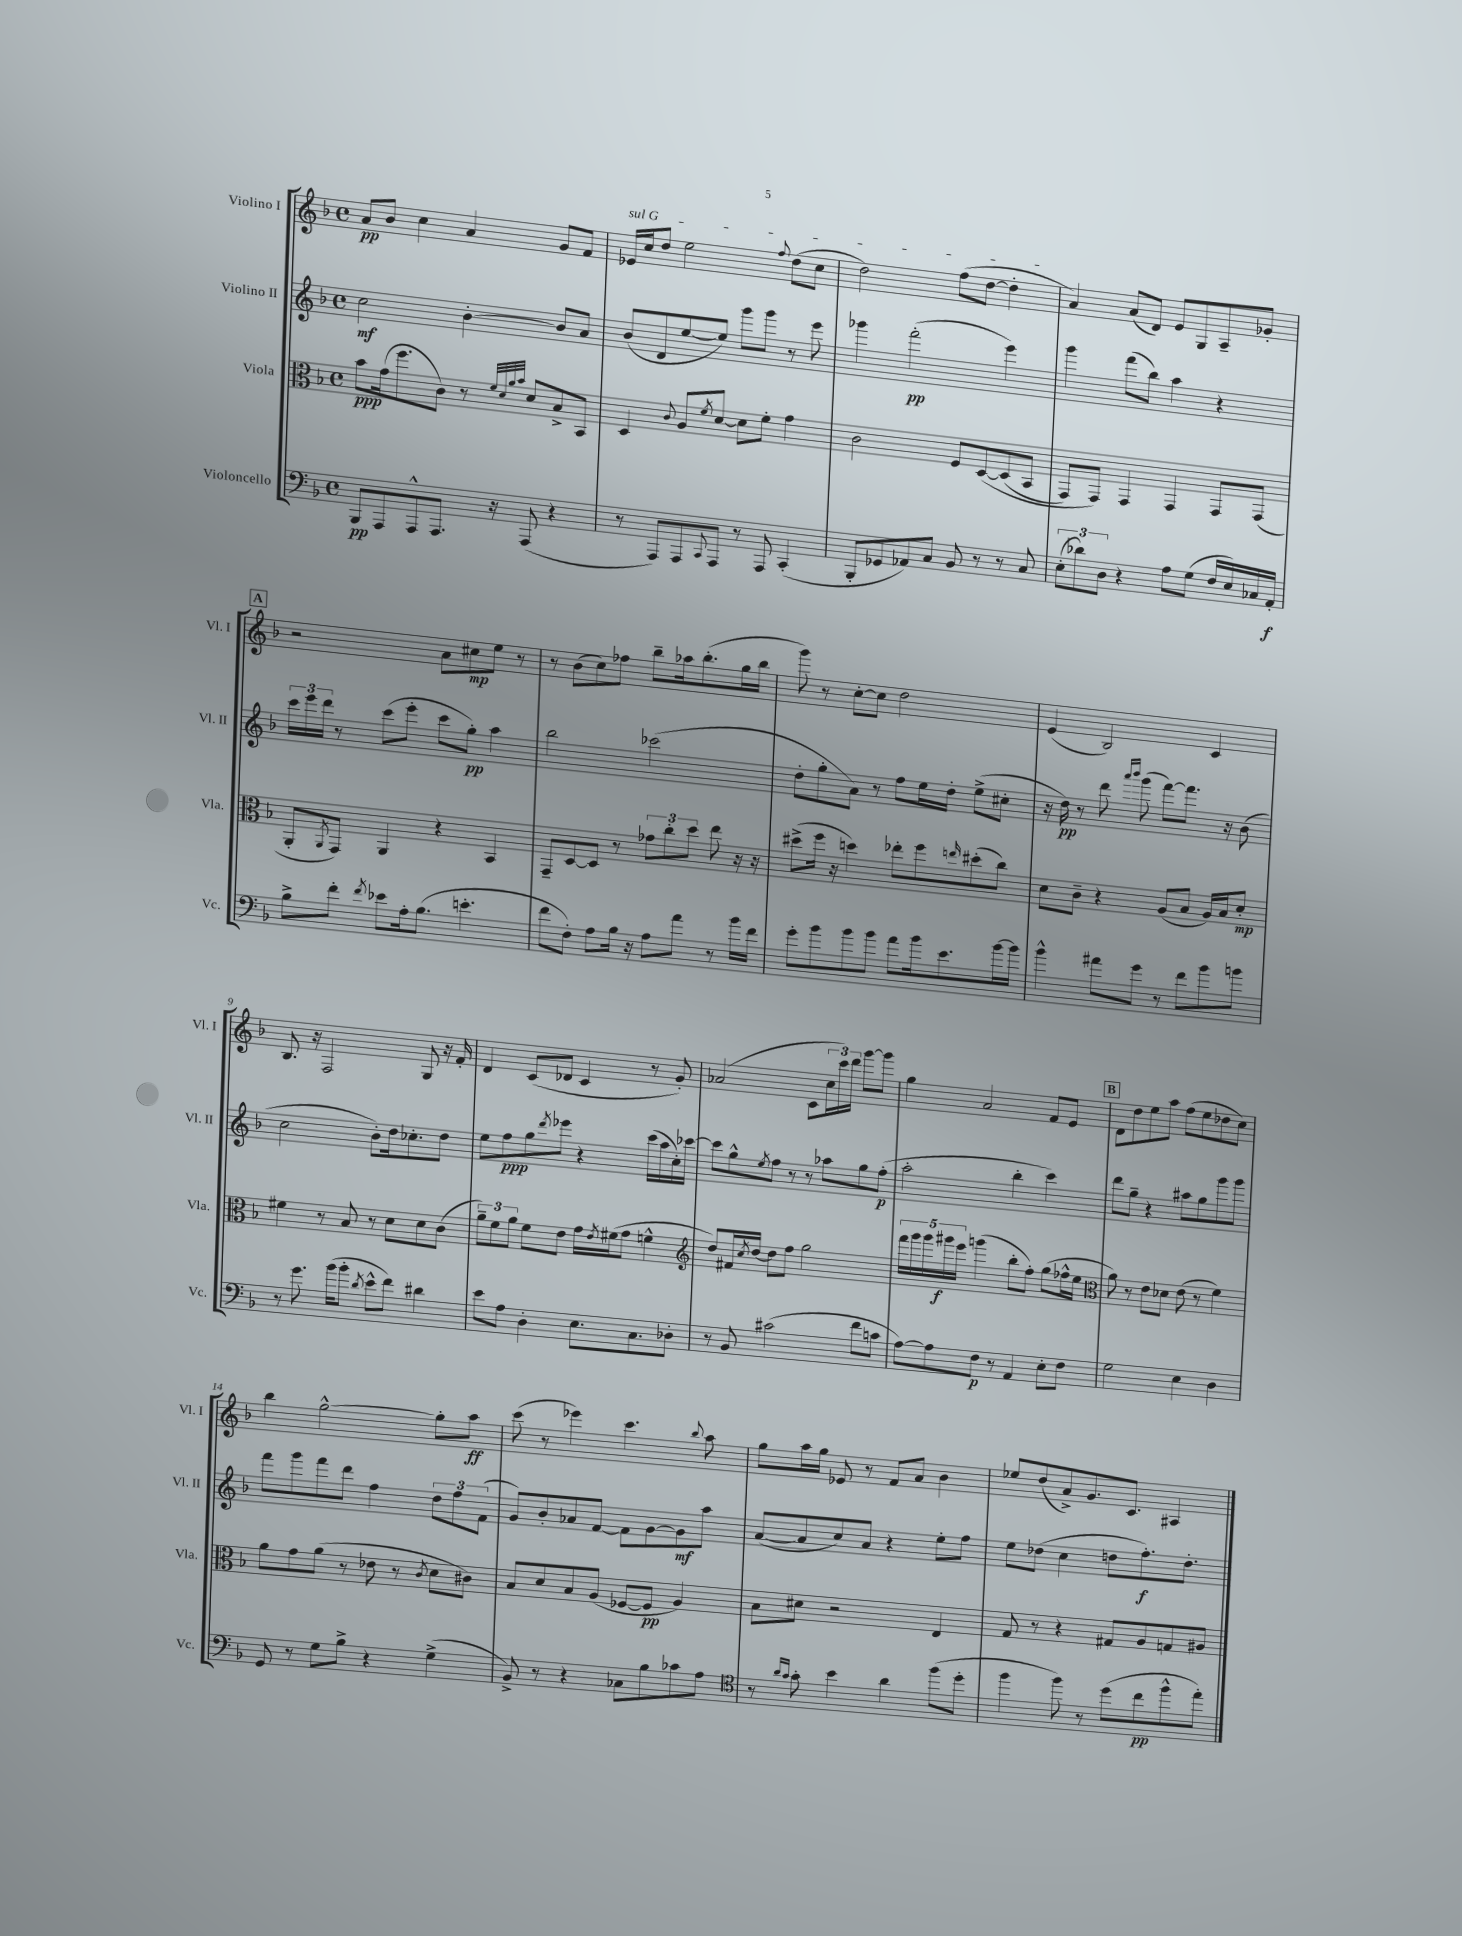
<<
\new StaffGroup <<
\new Staff = "s0" \with { instrumentName = "Violino I" shortInstrumentName = "Vl. I" } {
    \clef treble \key f \major \defaultTimeSignature \time 4/4
    a'8\pp bes'8 c''4 a'4 g'8 f'8 |
    \once \override TextSpanner.bound-details.left.text = \markup { \italic "sul G" } ees'16\startTextSpan c''16 d''8 e''2 \appoggiatura { f''8 } d''8( c''8 |
    d''2) f''8( d''8~ d''4-.\stopTextSpan |
    a'4) a'8( d'8) e'8 g8 a8-- ges'8-. |
    \mark \markup { \box "A" } r2 a'8 cis''8\mp e''8 r8 |
    r8 bes'8( c''8) fes''8 bes''8-- aes''16 bes''8.-.( g''16 bes''16 |
    g'''8) r8 c''8~-. c''8 d''2 |
    e'4( bes2) c'4 |
    bes8. r16 f2 g8 r16 f'16-. |
    d'4 c'8( des'8 c'4 r8 g'8-.) |
    aes'2( c'8 \tuplet 3/2 { c''16 c'''16) d'''16 } g'''8~ g'''8 |
    g''4 a'2 f'8 e'8 |
    \mark \markup { \box "B" } d'8 d''8 e''8 a''8 f''8( e''8 des''8 c''8) |
    bes''4 g''2~-^ g''8-. a''8\ff |
    c'''8( r8 ees'''4) c'''4. \appoggiatura { bes''8 } a''8 |
    g''8 a''16 g''16 ees'8 r8 f'8 a'8 bes'4 |
    ees''8 d''8( a'8->) g'8. c'8. ais4 \bar "|." |
}
\new Staff = "s1" \with { instrumentName = "Violino II" shortInstrumentName = "Vl. II" } {
    \clef treble \key f \major \defaultTimeSignature \time 4/4
    c''2\mf bes'4~-. bes'8 a'8 |
    bes'8( d'8 e''8~ e''8) g'''8 g'''8 r8 e'''8 |
    ges'''4 f'''2-.\pp( e'''4) |
    g'''4 f'''8( bes''8) a''4 r4 |
    \mark \markup { \box "A" } \tuplet 3/2 { c'''16 e'''16 d'''16 } r8 c'''8( e'''8-. c'''8 g''8-.\pp) a''4 |
    bes''2 ces'''2( |
    d''8-. g''8-. a'8) r8 f''8 e''16 d''16-. e''8->( cis''8-. |
    r16 d''16\pp) r8 d'''8 \grace { a'''16 bes'''16 } g'''8( f'''8~) f'''8. r16 bes'8( |
    c''2 bes'8-.) d''16 ces''8.-. d''8 |
    e''8 f''8\ppp g''8 \acciaccatura { d'''8 } ees'''8 r4 c'''16( a''16 c''16-.) ces'''16~ |
    ces'''8 g''8-^ \acciaccatura { e''8 } f''8 r8 r8 aes''8 g''8 f''8-.\p( |
    a''2-. bes''4-. c'''4) |
    \mark \markup { \box "B" } d'''8 g''8-- r4 ais''8 g''8 g'''8 g'''8 |
    f'''8 g'''8 f'''8 d'''8 f''4 \tuplet 3/2 { d''8 f''8 f'8( } |
    g'8) bes'8-. aes'8 f'8~ f'8 g'8~ g'8\mf a''8 |
    a'8~( a'8 c''8) a'8 r4 e''8-. f''8 |
    e''8 des''8( c''4 d''8 f''8.-.\f) d''8.-. \bar "|." |
}
\new Staff = "s2" \with { instrumentName = "Viola" shortInstrumentName = "Vla." } {
    \clef alto \key f \major \defaultTimeSignature \time 4/4
    bes'8\ppp g'16( f''8. c'8) r8 \grace { f'32 d'32 a'32 bes'32 } d'8 bes8-> bes,8 |
    d4 \appoggiatura { c'8 } a8 \acciaccatura { f'8 } d'8~ d'8 f'8-. g'4 |
    c'2 f8 d8~\( d8( bes,8 |
    g,8) g,8\) g,4 g,4 g,8 g,8( |
    \mark \markup { \box "A" } a,8-. \acciaccatura { a,8 } g,8) a,4 r4 bes,4 |
    g,8-- d8~ d8 r8 \tuplet 3/2 { ges'8 c''8-. d''8 } e''8 r16 r16 |
    dis''8->( f''16 r16 d''4) ees''8-. f''8 \grace { e''16 } dis''8-.( c''8) |
    d'8 c'8-- r4 a8( bes8 a16) bes16 d'8-.\mp |
    fis'4 r8 bes8 r8 d'8 d'8 c'8( |
    \tuplet 3/2 { a'8--) f'8 a'8 } f'8 e'8 g'16 \acciaccatura { e'8 } fis'16( g'8 f'4-^ |
    \clef treble d''8) fis'16 \acciaccatura { c''8 } d''16~ d''8 f''8 g''2 |
    \tuplet 5/4 { f'''16 g'''16 g'''16 gis'''16\f e'''16 } g'''4( bes''8-. f''8-.) g''8( fes''16-^ e''16 |
    \mark \markup { \box "B" } \clef alto a'8) r8 e'8 des'8 e'8( r8 f'4) |
    a'8 g'8 a'8( r8 ees'8 r8 \acciaccatura { c'8 } d'8 cis'8) |
    bes8 d'8 bes8 a8( fes8~ fes8\pp a4) |
    bes8 dis'8 r2 e4 |
    g8 r8 r4 gis8 a8 g8 ais8 \bar "|." |
}
\new Staff = "s3" \with { instrumentName = "Violoncello" shortInstrumentName = "Vc." } {
    \clef bass \key f \major \defaultTimeSignature \time 4/4
    bes,,8\pp a,,8 a,,8-^ a,,8. r16 a,,8( r4 |
    r8 a,,8) a,,8 \appoggiatura { c,8 } a,,8 r8 a,,8 c,4-.( |
    bes,,8-. ges,8 aes,8) c8 bes,8 r8 r8 c8 |
    \tuplet 3/2 { e8-.( des'8) d8 } r4 a8 g8( f16 e16) ces16 a,16-.\f |
    \mark \markup { \box "A" } bes8-> f'8-. \acciaccatura { f'8 } ees'8 a16-. bes8.( e'4.-. |
    f'8 f8-.) a8 bes16 r16 a8 a'8 r8 bes'16 f'16 |
    g'8-. bes'8 bes'8 bes'8 a'8 bes'16 e'8. bes'16~ bes'16 |
    bes'4-^ ais'8 g'8 r8 f'8 bes'8 b'8 |
    r8 g'8. bes'16( bes'8-. \acciaccatura { d'8 } e'8-^ f'8) dis'4 |
    e'8 a8 d4-. e8. c8. des8-. |
    r8 bes,8 cis'2( f'8 c'8 |
    a8~) a8 f8\p r8 a,4 e8-. f8 |
    \mark \markup { \box "B" } g2 e4 d4 |
    g,8 r8 g8 bes8-> r4 g4->( |
    bes,8->) r8 r4 ces8 bes8 ces'8 a8 |
    \clef tenor r8 \grace { a'16 g'16 } g'8-. bes'4 a'4 f''8( d''8-. |
    f''4 f''8) r8 d''8( c''8\pp f''8-^ e''8-.) \bar "|." |
}
>>
>>
